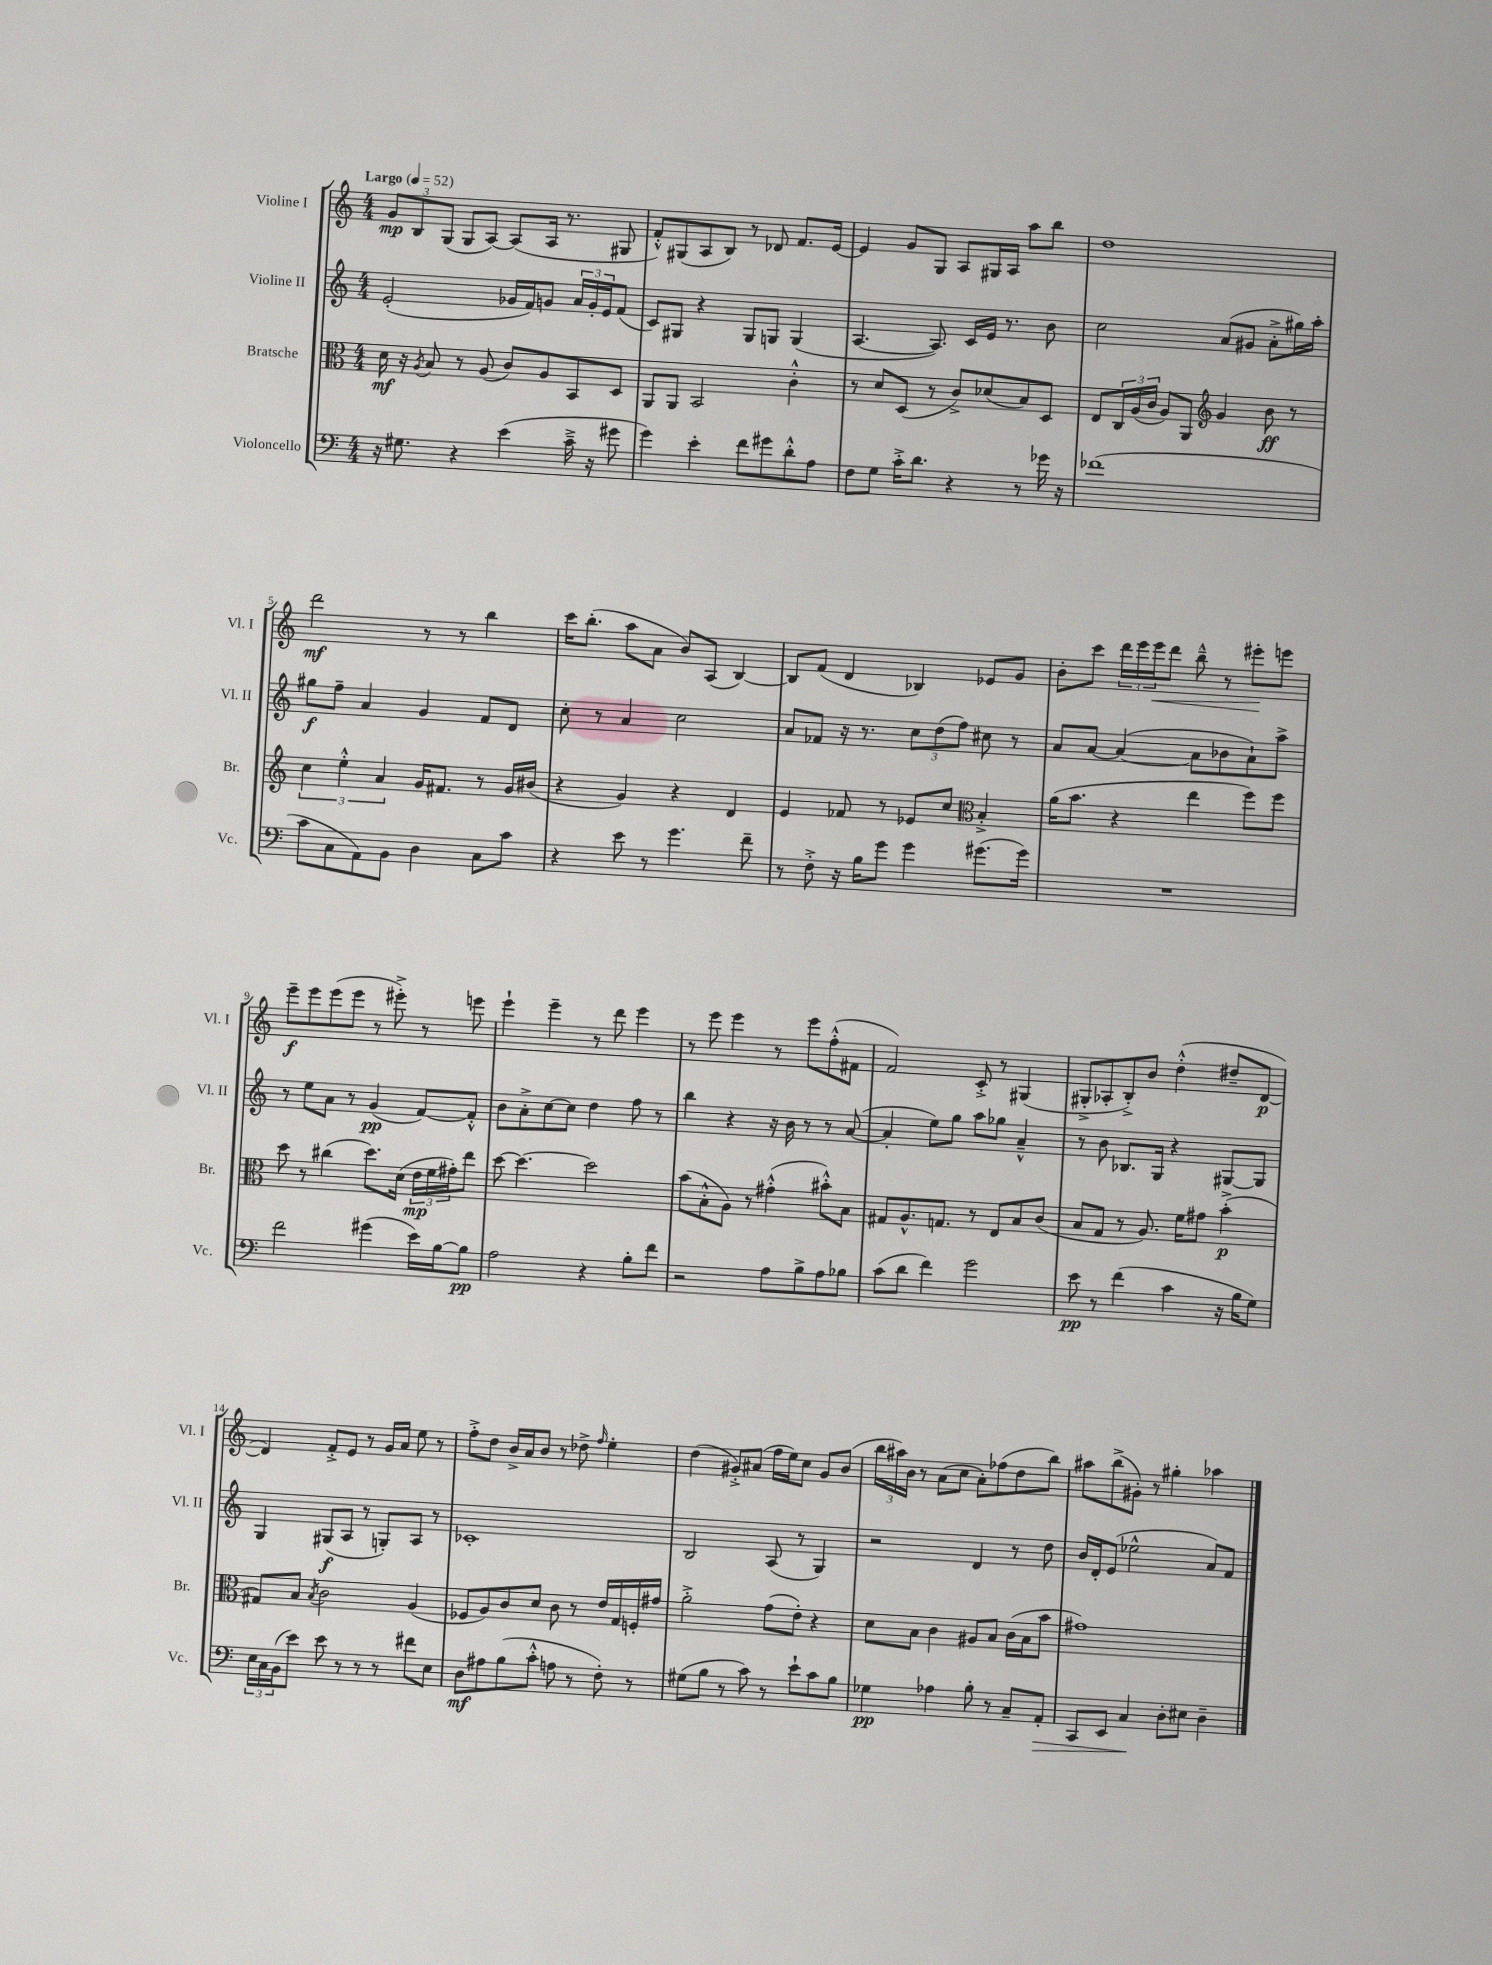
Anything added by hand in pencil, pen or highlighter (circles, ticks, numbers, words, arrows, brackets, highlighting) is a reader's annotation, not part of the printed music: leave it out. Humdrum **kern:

**kern	**dynam	**kern	**dynam	**kern	**dynam	**kern	**dynam
*part4	*part4	*part3	*part3	*part2	*part2	*part1	*part1
*staff4	*staff4	*staff3	*staff3	*staff2	*staff2	*staff1	*staff1
*I"Violoncello	*	*I"Bratsche	*	*I"Violine II	*	*I"Violine I	*
*I'Vc.	*	*I'Br.	*	*I'Vl. II	*	*I'Vl. I	*
*clefF4	*	*clefC3	*	*clefG2	*	*clefG2	*
*k[]	*	*k[]	*	*k[]	*	*k[]	*
*M4/4	*	*M4/4	*	*M4/4	*	*M4/4	*
*MM52	*	*MM52	*	*MM52	*	*MM52	*
=1	=1	=1	=1	=1	=1	=1	=1
!	!	!	!	!	!	!LO:TX:a:B:t=Largo	!
16r	.	16d\	mf	(2e'/	.	12g/L	mp
8.G#X\	.	16r	.	.	.	.	.
.	.	.	.	.	.	12B/	.
.	.	8qA/	.	.	.	.	.
.	.	8B/	.	.	.	.	.
.	.	.	.	.	.	(12G/J	.
4r	.	8r	.	.	.	8G/L	.
.	.	(8A/	.	.	.	[8A/J)	.
(4e\	.	8c/L)	.	16g-X/LL	.	(8A/L]	.
.	.	.	.	16f/J)	.	.	.
.	.	8A/	.	8gn/J	.	16A/Jk	.
.	.	.	.	.	.	8.r	.
16c~^\	.	8BB/	.	24a/LL	.	.	.
.	.	.	.	24g'/	.	.	.
16r	.	.	.	.	.	.	.
.	.	.	.	24e/J	.	.	.
8g#X\	.	8D/J	.	(8f/J	.	8G#X/	.
=2	=2	=2	=2	=2	=2	=2	=2
4g\)	.	8AA/L	.	8c/L)	.	8f'^^/L)	.
.	.	8AA/J	.	8G#X/J	.	(8G#X/	.
4e'\	.	2BB/	.	4r	.	8A/	.
.	.	.	.	.	.	8B/J)	.
8f\L	.	.	.	8G#/L	.	8r	.
8g#X\	.	.	.	8Gn/J	.	8d-X/	.
8d'^^\	.	4c'^^\	.	(4G/	.	8.f/L	.
8A\J	.	.	.	.	.	.	.
.	.	.	.	.	.	[16e/Jk	.
=3	=3	=3	=3	=3	=3	=3	=3
8F\L	.	8r	.	[4.A/	.	4e/]	.
8G\J	.	8d/L	.	.	.	.	.
16c'^\KL	.	(8D/J	.	.	.	8g/L	.
8.d\J	.	.	.	.	.	.	.
.	.	8r	.	8.A/])	.	8G/J	.
4r	.	8c^/L)	.	.	.	8A/L	.
.	.	.	.	16c/LL	.	.	.
.	.	(8d-X/	.	16e/JJ	.	16G#X/L	.
.	.	.	.	8.r	.	16A/JJ	.
8r	.	8B/)	.	.	.	8aa\L	.
16g-X\	.	8D/J	.	8b\	.	8bb\J	.
16r	.	.	.	.	.	.	.
=4	=4	=4	=4	=4	=4	=4	=4
(1f-X	.	8E/L	.	2cc\	.	1dd	.
.	.	24C/L	.	.	.	.	.
.	.	(24A/	.	.	.	.	.
.	.	24c/JJ	.	.	.	.	.
.	.	8A/L)	.	.	.	.	.
.	.	8AA/J	.	.	.	.	.
*	*	*clefG2	*	*	*	*	*
.	.	4g/	.	(8a/L	.	.	.
.	.	.	.	8g#X/J	.	.	.
.	.	8b\	ff	8a'^\L	.	.	.
.	.	8r	.	16gg#X\L)	.	.	.
.	.	.	.	16aa'\JJ	.	.	.
!!LO:LB:g=z
=5	=5	=5	=5	=5	=5	=5	=5
8c\L	.	6cc\	.	8gg#X\L	f	2ddd\	mf
8C\	.	.	.	8ff~\J	.	.	.
.	.	6ee'^^\	.	.	.	.	.
8AA\)	.	.	.	4a/	.	.	.
.	.	6a/	.	.	.	.	.
8BB\J	.	.	.	.	.	.	.
4D\	.	16g/KL	.	4g/	.	8r	.
.	.	8.f#X/J	.	.	.	.	.
.	.	.	.	.	.	8r	.
8C\L	.	8r	.	8f/L	.	4bb\	.
8c\J	.	16g/LL	.	8d/J	.	.	.
.	.	(16b#X/JJ	.	.	.	.	.
=6	=6	=6	=6	=6	=6	=6	=6
4r	.	4r	.	8cc'\	.	16ccc\KL	.
.	.	.	.	.	.	(8.bb'\J	.
.	.	.	.	8r	.	.	.
8e\	.	4g/)	.	4a/	.	8aa\L	.
8r	.	.	.	.	.	8a\J	.
4.g\	.	4r	.	2cc\	.	8b/L)	.
.	.	.	.	.	.	(8A/J	.
.	.	4d/	.	.	.	[4B/)	.
8f~\	.	.	.	.	.	.	.
=7	=7	=7	=7	=7	=7	=7	=7
8r	.	4e/	.	8a/L	.	8B/L]	.
8F'^\	.	.	.	8f-X/J	.	(8f/J	.
16r	.	8f-X/	.	16r	.	4d/	.
16B\KL	.	.	.	8.r	.	.	.
8g\J	.	8r	.	.	.	.	.
4g\	.	8e-X/L	.	12cc\L	.	4B-X/)	.
.	.	.	.	(12dd\	.	.	.
.	.	8cc/J	.	.	.	.	.
.	.	.	.	12ff\J)	.	.	.
*	*	*clefC3	*	*	*	*	*
(8.g#X\L	.	4B'^/	.	8cc#X\	.	8e-X/L	.
.	.	.	.	8r	.	8g/J	.
16g#\Jk)	.	.	.	.	.	.	.
=8	=8	=8	=8	=8	=8	=8	=8
1r	.	(16a\KL	.	8a/L	.	8b'\L	.
.	.	8.b\J	.	.	.	.	.
.	.	.	.	[8a/J	.	8ccc\J	.
.	.	4r	.	(4a/_	.	24ddd\LL	.
.	.	.	.	.	.	24eee\	.
!	!	!	!	!	!	!	!LO:HP:b
.	.	.	.	.	.	24eee\J	<
.	.	.	.	.	.	8ddd\J	.
.	.	4ee\	.	8a\L]	.	8bb~^^\	.
.	.	.	.	8b-X\	.	8r	.
.	.	8ff\L)	.	8a`\)	.	8eee#X'\L	.
.	.	8ff\J	.	8aa^\J	.	8eeen\J	[
!!LO:LB:g=z
=9	=9	=9	=9	=9	=9	=9	=9
2f\	.	8dd\	.	8r	.	8eee~\L	f
.	.	8r	.	8ee\L	.	8eee\	.
.	.	(4cc#X\	.	8a\J	.	(8eee\	.
.	.	.	.	8r	.	8eee\J	.
(4g#X\	.	8.dd\L)	.	(4g/	pp	8r	.
.	.	.	.	.	.	8eee#X'^\)	.
.	.	(16d\Jk	.	.	.	.	.
16e\LL)	.	24e\LL	mp	[8f/L)	.	8r	.
.	.	24f\	.	.	.	.	.
[16B\J	.	.	.	.	.	.	.
.	.	24g#X'\J)	.	.	.	.	.
8B\J]	pp	8ee\J	.	8f'^^/J]	.	8eeen\	.
=10	=10	=10	=10	=10	=10	=10	=10
2A\	.	[8dd\	.	8b\L	.	4eee`\	.
.	.	4.dd\_	.	8a'^\	.	.	.
.	.	.	.	[8cc\	.	4eee~\	.
.	.	.	.	8cc\J]	.	.	.
4r	.	2dd\]	.	4dd\	.	8r	.
.	.	.	.	.	.	8ddd\	.
8B'\L	.	.	.	8ff\	.	4eee\	.
8f\J	.	.	.	8r	.	.	.
=11	=11	=11	=11	=11	=11	=11	=11
2r	.	(8b\L	.	4bb\	.	8r	.
.	.	8B'^^\	.	.	.	8eee\	.
.	.	8A\J)	.	4r	.	4eee\	.
.	.	8r	.	.	.	.	.
8A\L	.	(4g#X'^^\	.	16r	.	8r	.
.	.	.	.	16b\	.	.	.
8B^\	.	.	.	8r	.	8eee\L	.
8A\	.	8b#X'^^\L)	.	8r	.	(8ff'^^\	.
8B-X\J	.	8B\J	.	([8a/	.	8f#X\J	.
=12	=12	=12	=12	=12	=12	=12	=12
(8c\L	.	8G#X/L	.	4a'/]	.	2f/)	.
8d\J	.	8.A^^/	.	.	.	.	.
4f\)	.	.	.	8ee\L)	.	.	.
.	.	8.Gn/J	.	.	.	.	.
.	.	.	.	8gg\J	.	.	.
2g\	.	8r	.	8aa\L	.	8c'^/	.
.	.	8E/L	.	8gg-X\J	.	8r	.
.	.	8B/	.	4a~^^/	.	(4G#X/	.
.	.	(8c/J	.	.	.	.	.
=13	=13	=13	=13	=13	=13	=13	=13
8e\	pp	8B/L	.	8r	.	8G#X'^/L	.
8r	.	8G/J	.	8b\	.	8A-X'/	.
(4f\	.	8r	.	8.B-X/L	.	8B'^/)	.
.	.	8.A/)	.	.	.	8b/J	.
.	.	.	.	16G/Jk	.	.	.
4c\	.	.	.	4r	.	(4dd'^^\	.
.	.	16f\KL	.	.	.	.	.
.	.	8g#X\J	.	.	.	.	.
16r	.	(4b'^\	p	[8G#X/L	.	8dd#X~/L	.
16B\KL	.	.	.	.	.	.	.
8G\J)	.	.	.	8G#/J]	.	[8d/J	p
!!LO:LB:g=z
=14	=14	=14	=14	=14	=14	=14	=14
24E\LL	.	8G#X/L)	.	4G/	.	4d/])	.
24C\	.	.	.	.	.	.	.
(24BB\J	.	.	.	.	.	.	.
8e\J)	.	8B/J	.	.	.	.	.
.	.	8qB/	.	.	.	.	.
8e\	.	2c\	.	(8G#X/L	f	8f'^/L	.
8r	.	.	.	8A/J	.	8e/J	.
8r	.	.	.	8r	.	8r	.
8r	.	.	.	8Gn'/L)	.	16g/LL	.
.	.	.	.	.	.	16a/JJ	.
8f#X\L	.	(4A/	.	8A/J	.	8ee\	.
8E\J	.	.	.	8r	.	8r	.
=15	=15	=15	=15	=15	=15	=15	=15
8D\L	mf	8F-X/L	.	1c-X'	.	8ff'^\L	.
8A#X\	.	8A/)	.	.	.	8dd\J	.
(8B\	.	8c/	.	.	.	16b^/LL	.
.	.	.	.	.	.	16a/J	.
8c'^^\J	.	8d/J	.	.	.	8b/J	.
8An\	.	8c\	.	.	.	8r	.
8r	.	8r	.	.	.	8dd-X^\	.
.	.	.	.	.	.	16qqff/	.
8F'\)	.	16e/LL	.	.	.	4ee'\	.
.	.	16G/	.	.	.	.	.
8r	.	16Fn'/	.	.	.	.	.
.	.	16g#X/JJ	.	.	.	.	.
=16	=16	=16	=16	=16	=16	=16	=16
(8G#X\L	.	2a'^\	.	2B/	.	(4dd\	.
8B\J	.	.	.	.	.	.	.
8r	.	.	.	.	.	8g#X'^/L)	.
8c\)	.	.	.	.	.	(8a#X/J	.
8r	.	(8g\L	.	(8A/	.	16ff\LL	.
.	.	.	.	.	.	16ee\J)	.
8e`\L	.	8e'\J)	.	8r	.	8cc\J	.
8c\	.	4r	.	4G/)	.	8g#/L	.
8B\J	.	.	.	.	.	(8b/J	.
=17	=17	=17	=17	=17	=17	=17	=17
4G-X\	pp	8d\L	.	2r	.	24bb\LL	.
.	.	.	.	.	.	24aa#X\)	.
.	.	.	.	.	.	24b\JJ	.
.	.	8B\J	.	.	.	8r	.
4A-X\	.	4c\	.	.	.	(8a\L	.
.	.	.	.	.	.	8cc\J	.
8B'\	.	8A#X/L	.	4d/	.	8a'\L)	.
8r	.	8B/J	.	.	.	(8ff-X\	.
8C~/L	.	(16c\LL	.	8r	.	8dd\	.
.	.	16B\J	.	.	.	.	.
!	!LO:HP:b	!	!	!	!	!	!
8AA'/J	>	8b\J	.	8dd\	.	8bb\J)	.
=18	=18	=18	=18	=18	=18	=18	=18
8CC/L	.	1g#X)	.	16b/LL	.	8aa#X\L	.
.	.	.	.	16d'/J	.	.	.
8EE/J	.	.	.	(8e/J	.	(8bb^\	.
4C/	.	.	.	2ee-X^^\	.	8g#X'\J)	.
.	.	.	.	.	.	8r	.
8D'\L	]	.	.	.	.	4gg#X'\	.
8E#X\J	.	.	.	.	.	.	.
4D~\	.	.	.	8a/L)	.	4aa-X\	.
.	.	.	.	8f/J	.	.	.
==	==	==	==	==	==	==	==
*-	*-	*-	*-	*-	*-	*-	*-
